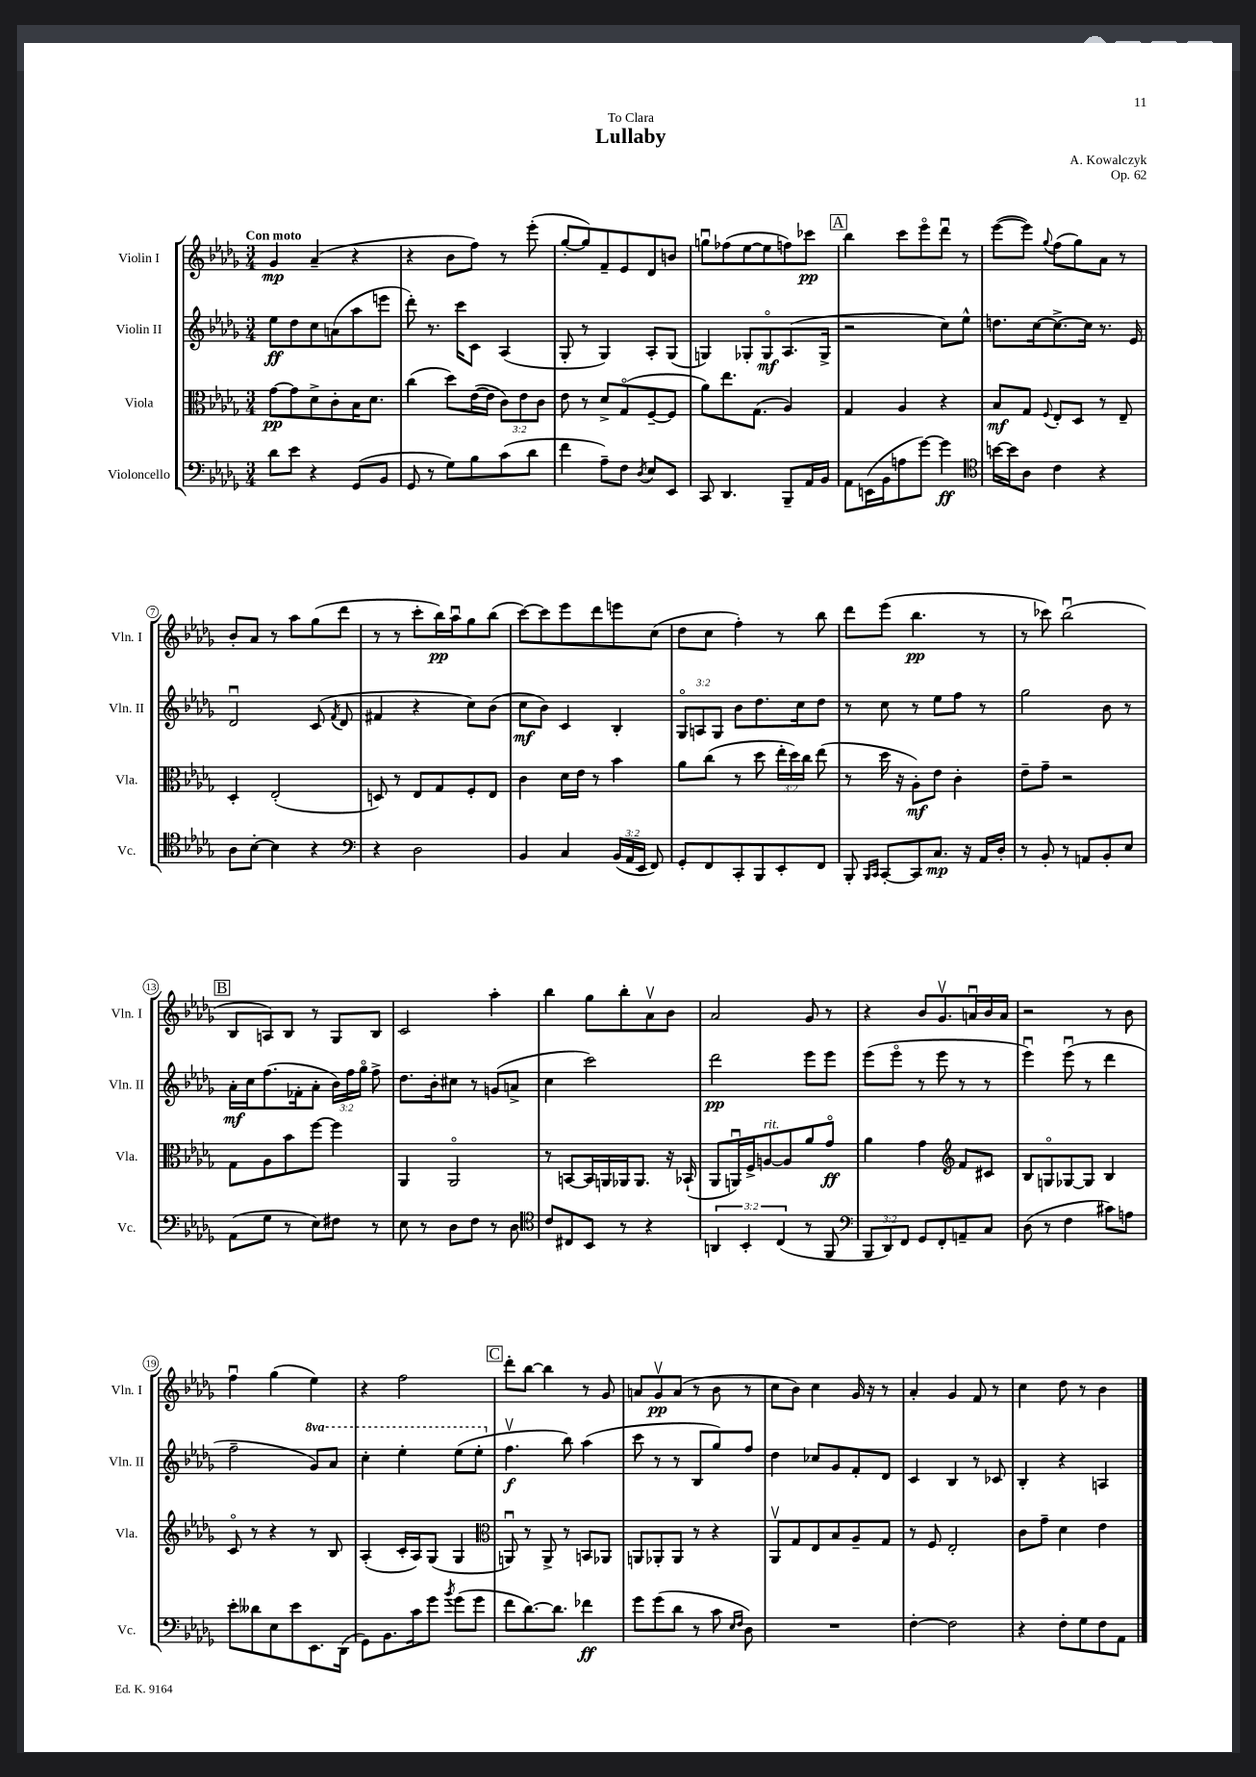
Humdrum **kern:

**kern	**kern	**kern	**kern
*staff4	*staff3	*staff2	*staff1
*clefF4	*clefC3	*clefG2	*clefG2
*k[b-e-a-d-g-]	*k[b-e-a-d-g-]	*k[b-e-a-d-g-]	*k[b-e-a-d-g-]
*M3/4	*M3/4	*M3/4	*M3/4
8d-	[8g-	8ee-	4g-
8e-	8g-]	8dd-	.
4r	8d-^	8cc	(4a-~
.	8c'	(8a	.
(8GG-	16B-	8aa-	4r
.	8.d-	.	.
8BB-	.	8eee	.
=	=	=	=
8GG-	(4cc	8ddd-')	4r
8r	.	8.r	.
8G-)	8dd-)	.	8b-
.	.	16ccc	.
8B-	([16e-	8c	8ff)
.	16e-]	.	.
(8c	12c)	(4A-	8r
.	12e-	.	.
8d-	.	.	(8eee-'
.	12c	.	.
=	=	=	=
4f	8e-	8G-'	[8gg-'
.	8r	8r	8gg-])
8A-~)	8d-^	4G-)	8f~
8F	(8G-o	.	8e-
8qD-	.	.	.
8E-	[8F~	8A-'	8d-
8EE-	8F]	(8G-	8b
=	=	=	=
8CC	8a-)	4G)	8ggu
4.DD-	8.ee-	.	(8ff-
.	.	8G-'	[8ee-
.	(8.G-	.	.
.	.	8G-o	8ee-]
8BBB-~	4A-)	(8.A-	8ff)
16AA-	.	.	8ccc-
16BB-	.	16G-^	.
=	=	=	=
8AA-	4G-	2r	4bb-
(16EE	.	.	.
16BB-	.	.	.
8A	4A-	.	8ccc
[8g-)	.	.	8eee-o
4g-]	4r	8cc)	8ddd-u
.	.	8ee-^^	8r
=	=	=	=
*clefC4	*	*	*
[16b	8B-	8.dd	([8eee-
16b]	.	.	.
8A-	8G-	.	8eee-])
.	.	[16cc	.
.	8qqF	.	8qqgg-
4c	8E-'	8.cc^_	(8ff
.	8D-	.	8gg-)
.	.	16cc]	.
4r	8r	8.r	8a-
.	8E-~	.	8r
.	.	16e-	.
=	=	=	=
8A-	4D-'	2d-u	8b-'
[8B-'	.	.	8a-
4B-]	(2E-'	.	8r
.	.	.	8aa-
4r	.	(8c	(8gg-
.	.	8qf	.
.	.	8d-	8ddd-
=	=	=	=
*clefF4	*	*	*
4r	8D)	4f#	8r
.	8r	.	8r
2D-	8E-	4r	8ccc'
.	8G-	.	16bb-)
.	.	.	16aa-u
.	8F'	8cc)	8gg-
.	8E-	(8b-	(8bb-
=	=	=	=
4BB-	4c	8cc	[8ccc)
.	.	8b-)	8ccc]
4C	16d-	4c	8eee-
.	16e-	.	.
.	8r	.	8ddd-
(24BB-	4b-	4B-'	8eee
24AA-	.	.	.
24EE-	.	.	.
8FF)	.	.	(8cc
=	=	=	=
8GG-'	8a-	12G-o	8dd-
.	.	12A	.
8FF	(8cc	.	8cc
.	.	12G-	.
8CC'	8r	8b-	4ff')
8BBB-	8dd-	8.dd-	.
8EE-'	24ee-'	.	8r
.	24dd-)	.	.
.	.	16cc	.
.	24cc	.	.
8FF	(8ee-	8dd-	8bb-
=	=	=	=
8BBB-'	8r	8r	8ddd-
16qqBBB-	.	.	.
16qqCC	.	.	.
[8CC'	16dd-	8cc	(8eee-
.	16r	.	.
8CC]	8A-')	8r	4.bb-
8.C	8e-	8ee-	.
.	4c'	8ff	.
16r	.	.	.
16AA-	.	8r	8r
16D-'	.	.	.
=	=	=	=
8r	8e-~	2gg-	8r
8BB-'	8g-~	.	8ccc-)
8r	2r	.	(2bb-u
8AA	.	.	.
8BB-'	.	8b-	.
8E-	.	8r	.
=	=	=	=
(8AA-	8G-	16a-'	8B-
.	.	16cc	.
8G-	8A-	(8.ff	8A)
8r	8b-	.	8B-
.	.	16f-'	.
8E-)	[8ff	8a-'	8r
8F#	4ff]	24b-)	8G-
.	.	24ff	.
.	.	24gg-o	.
8r	.	8ff^	8B-
=	=	=	=
8E-	4AA-	8.dd-	2c
8r	.	.	.
.	.	16b-'	.
8D-	2AA-o	8cc#	.
8F	.	8r	.
8r	.	(8g	4aa-'
8D-	.	8a^	.
=	=	=	=
*clefC4	*	*	*
8c	8r	4cc	4bb-
8C#	[8BB	.	.
8BB-	16BB]	2ccc)	8gg-
.	16AA	.	.
8r	16AA-	.	8bb-'
.	8.AA-	.	.
4r	.	.	8a-v
.	16r	.	8b-
.	(16BB-`	.	.
=	=	=	=
6AA	8AA-	2ddd-	2a-
.	16AAu)	.	.
6BB-'	.	.	.
.	16F^	.	.
.	[8A	.	.
(6C	.	.	.
.	8A]	.	.
8r	8a-	8eee-	8g-
8FF	8g-o	8eee-	8r
=	=	=	=
*clefF4	*	*	*
12BBB-	4a-	(8eee-	4r
12DD-)	.	.	.
.	.	8eee-o	.
12FF	.	.	.
8GG-	4g-	8r	8b-
8FF'	.	8eee-	8.g-v
*	*clefG2	*	*
8AA~	8f	8r	.
.	.	.	16au
8C	8c#	8r	16b-
.	.	.	16a
=	=	=	=
(8D-	8B-	4eee-u)	2r
8r	8Go	.	.
4F	[8G-	(8eee-u	.
.	8G-]	8r	.
8c#)	4B-	4ddd-	8r
8A	.	.	8b-
=	=	=	=
8e-'	8co	2ff~	4ffu
8d--	8r	.	.
8E-	4r	.	(4gg-
8e-	.	.	.
8.EE-	8r	8gg-)	4ee-)
.	8B-	8aa-	.
(16DD-	.	.	.
=	=	=	=
8GG-)	(4A-'	4ccc'	4r
8.BB-	.	.	.
.	16c'	4eee-'	2ff
16c	16A-)	.	.
8g-	(8G-	.	.
8qb-	.	.	.
(8g-	4G-	(8eee-	.
8g-	.	8eee-'	.
=	=	=	=
*	*clefC3	*	*
8f	8AAu)	4.ffv	8ddd-'
[8.d-)	8r	.	[8bb-
.	8AA^	.	4bb-]
8.d-]	.	.	.
.	8r	8bb-)	.
4f-	8BB	(4aa-	8r
.	8AA-	.	8g-
=	=	=	=
8g-	8AA	8ccc	8a
(8g-	8AA-'	8r	8g-v
8d-	8AA-	8r	(8a
8r	8r	8B-	8r
8c	4r	8gg-)	8b-
16qqE-	.	.	.
16qqF	.	.	.
8D-)	.	8ff	8r
=	=	=	=
2.r	8AA-v	4dd-	8cc
.	8G-	.	8b-)
.	8E-	8cc-	4cc
.	8B-	8g-	.
.	8A-~	8f'	16g-
.	.	.	16r
.	8G-	8d-	8r
=	=	=	=
[4F'	8r	4c	4a-'
.	8F	.	.
2F]	2E-'	4B-	4g-
.	.	8r	8f
.	.	8c-	8r
=	=	=	=
4r	8c	4B-'	4cc
.	8g-~	.	.
8F'	4d-	4r	8dd-
8G-	.	.	8r
8F	4e-	4A	4b-
8AA-	.	.	.
==	==	==	==
*-	*-	*-	*-
